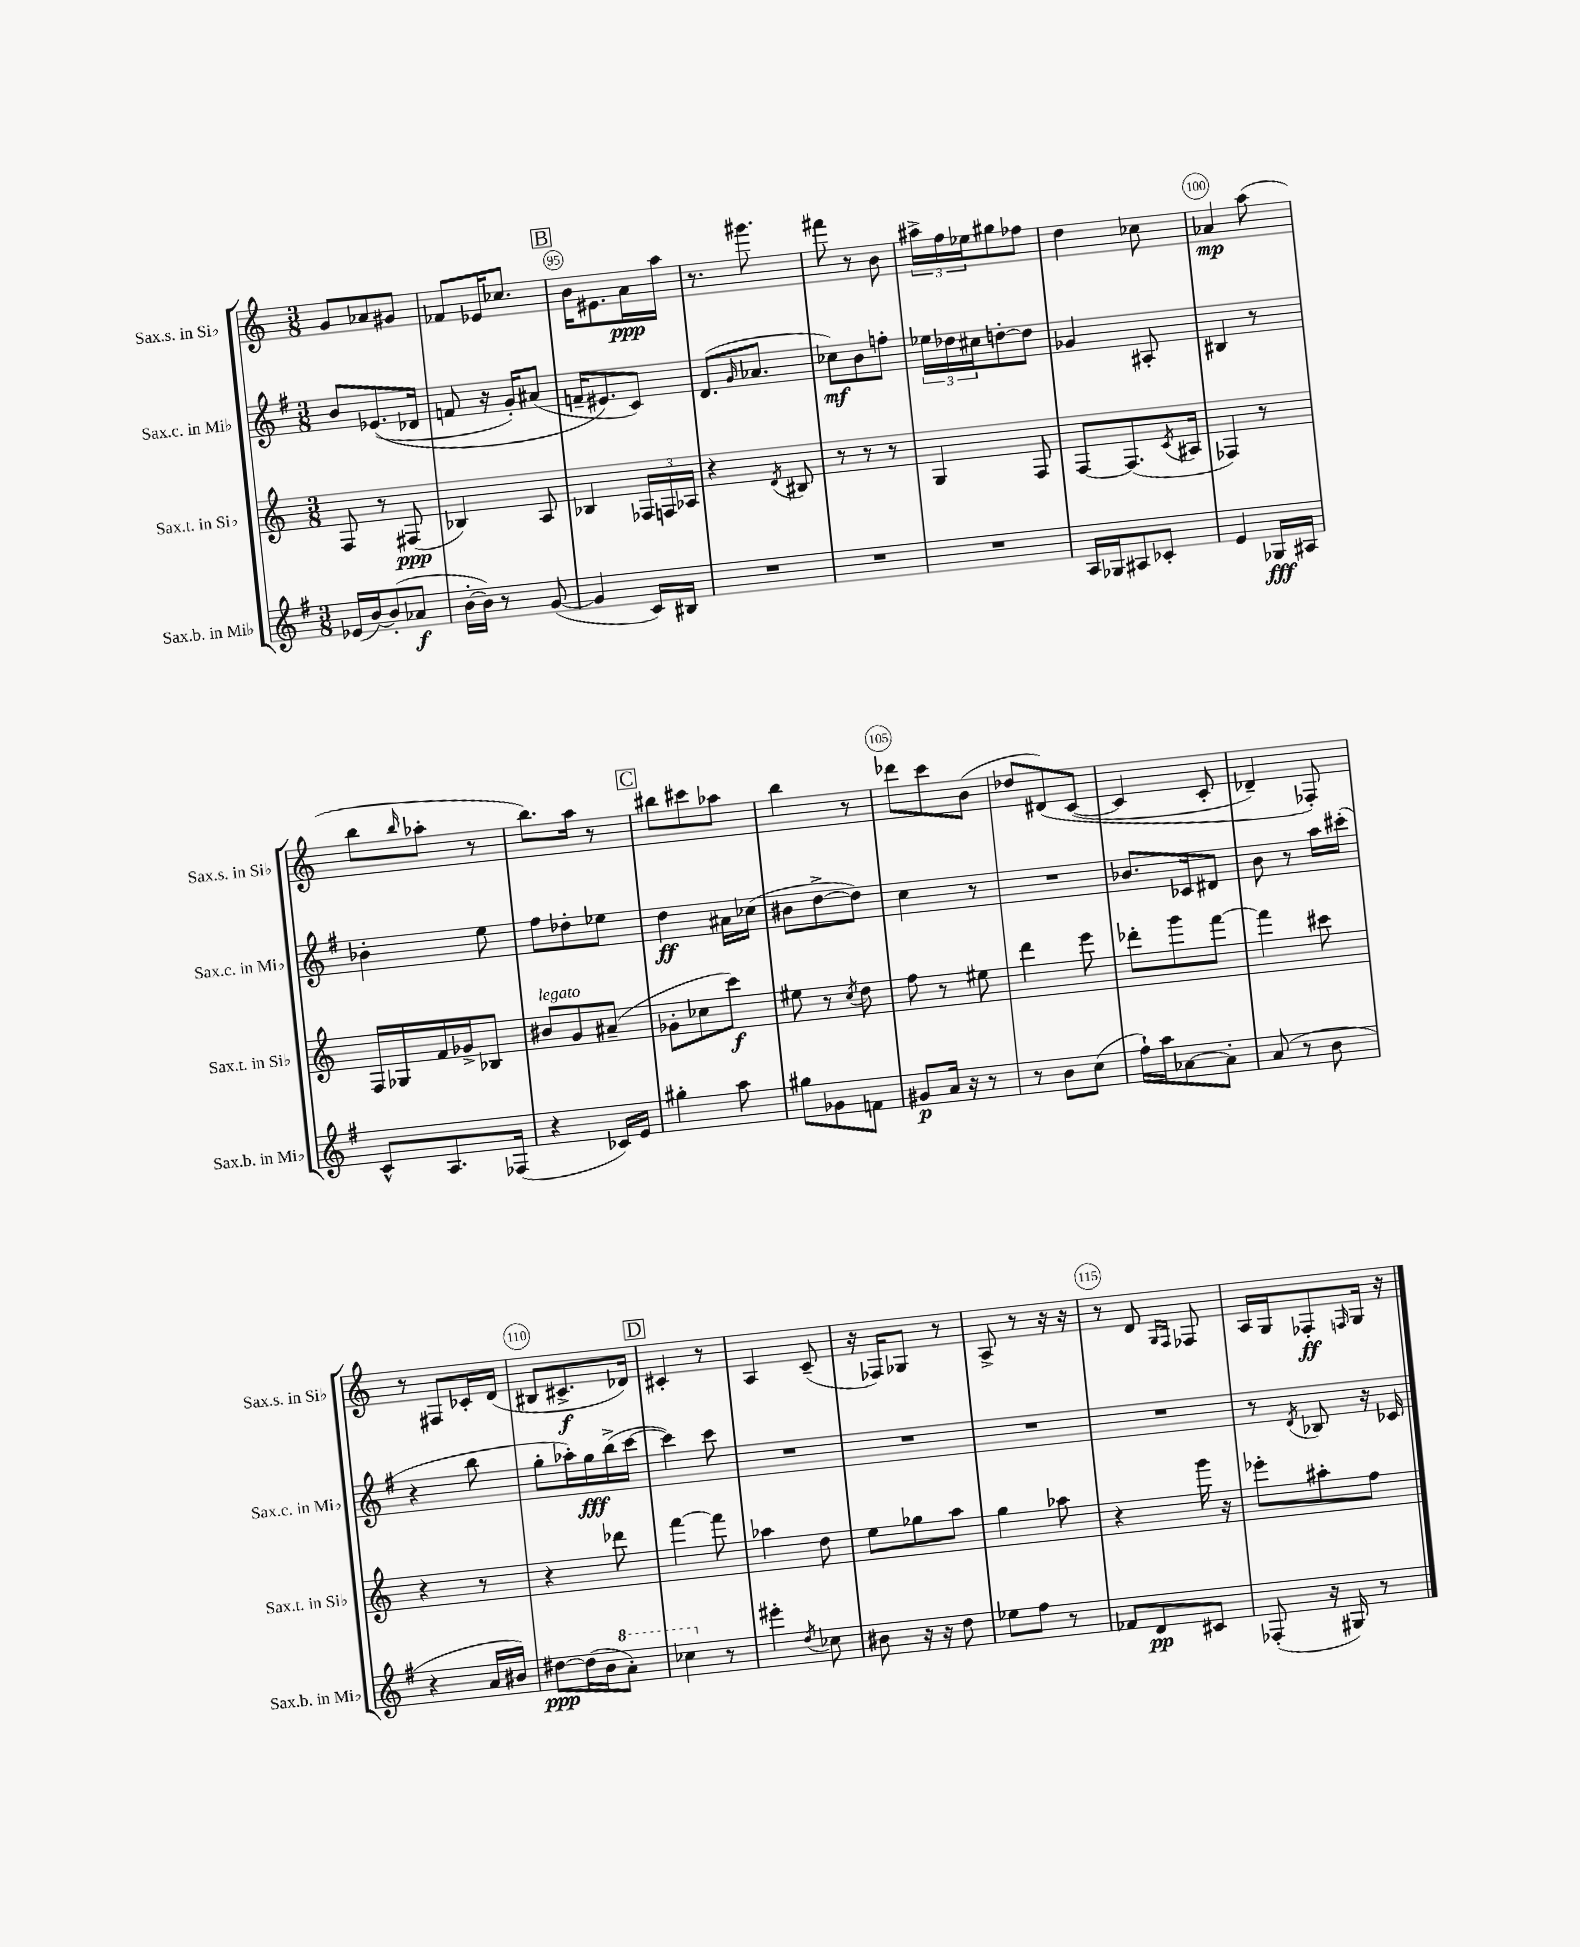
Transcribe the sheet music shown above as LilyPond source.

<<
\new StaffGroup <<
\new Staff = "s0" \with { instrumentName = "Sax.s. in Sib" shortInstrumentName = "Sax.s. in Sib" } {
    \clef treble \key c \major \numericTimeSignature \time 3/8
    g'8 aes'8 gis'8 |
    fes'8 ees'16 ces''8. |
    \mark \markup { \box "B" } b'16 eis'8. a'16\ppp a''16 |
    r8. gis'''8. |
    fis'''8 r8 b'8 |
    \tuplet 3/2 { ais''16-> f''16 ees''16 } gis''8 fes''8 |
    d''4 ces''8 |
    aes'4\mp a''8( |
    b''8 \grace { b''16 } aes''8-. r8 |
    b''8.) a''16 r8 |
    \mark \markup { \box "C" } bis''8 cis'''8 aes''8 |
    b''4 r8 |
    des'''8 c'''8 b'8( |
    des''8 dis'8)\( c'8~( |
    c'4 c'8-. |
    des'4--) fes8-.\) |
    r8 fis8 ces'16-. d'16( |
    bis8 cis'8.->\f des'16) |
    \mark \markup { \box "D" } cis'4-. r8 |
    a4 c'8--( |
    r16 fes16) ges8 r8 |
    a8-> r8 r16 r16 |
    r8 d'8 \grace { g16 f16 } fes8 |
    a16 g16 fes8-.\ff \grace { f16 } g16 r16 \bar "|." |
}
\new Staff = "s1" \with { instrumentName = "Sax.c. in Mib" shortInstrumentName = "Sax.c. in Mib" } {
    \clef treble \key g \major \numericTimeSignature \time 3/8
    b'8 ees'8.(\( des'16 |
    f'8 r16 g'16-.) ais'8( |
    \mark \markup { \box "B" } f'16-- eis'8.\) c'8) |
    d'8.( \grace { g'16 } aes'8. |
    ces''8\mf) b'8 f''8-. |
    \tuplet 3/2 { ees''16 des''16 cis''16 } d''8~-. d''8 |
    ges'4 ais8-. |
    bis4 r8 |
    bes'4-. e''8 |
    fis''8 des''8-. ees''8 |
    \mark \markup { \box "C" } d''4\ff ais'16 ces''16( |
    bis'8 d''8~-> d''8) |
    c''4 r8 |
    R4. |
    bes'8. ces'16 dis'8 |
    b'8 r8 a''16 cis'''16-.( |
    r4 b''8 |
    g''8-. aes''16-.) g''16\fff b''16->( c'''16~ |
    \mark \markup { \box "D" } c'''4) c'''8 |
    R4. |
    R4. |
    R4. |
    R4. |
    r8 \acciaccatura { d'8 } bes8 r16 ces'16 \bar "|." |
}
\new Staff = "s2" \with { instrumentName = "Sax.t. in Sib" shortInstrumentName = "Sax.t. in Sib" } {
    \clef treble \key c \major \numericTimeSignature \time 3/8
    f8 r8 fis8\ppp( |
    bes4) a8 |
    \mark \markup { \box "B" } bes4 \tuplet 3/2 { fes16 f16 aes16 } |
    r4 \acciaccatura { d'8 } bis8 |
    r8 r8 r8 |
    g4 f8 |
    f8~ f8.( \acciaccatura { c'8 } ais16 |
    fes4) r8 |
    f16 ges16 f'16 ges'16-> bes8 |
    bis'8^\markup { \italic "legato" } g'8 ais'8--( |
    \mark \markup { \box "C" } ges'8-. ces''8 c'''8\f) |
    eis''8 r8 \acciaccatura { c''8 } d''8 |
    f''8 r8 eis''8 |
    d'''4 e'''8 |
    des'''8-. g'''8 f'''8~ |
    f'''4 cis'''8 |
    r4 r8 |
    r4 des'''8 |
    \mark \markup { \box "D" } f'''4~ f'''8 |
    aes''4 d''8 |
    e''8 ges''8 a''8 |
    g''4 aes''8 |
    r4 g'''16 r16 |
    ees'''8-. ais''8-. f''8 \bar "|." |
}
\new Staff = "s3" \with { instrumentName = "Sax.b. in Mib" shortInstrumentName = "Sax.b. in Mib" } {
    \clef treble \key g \major \numericTimeSignature \time 3/8
    ees'16( b'16~) b'8-.( aes'8\f |
    b'16~-. b'16) r8 g'8~( |
    \mark \markup { \box "B" } g'4 c'16) bis16 |
    R4. |
    R4. |
    R4. |
    a16 ges16 ais8 ces'8-. |
    e'4 ges16\fff ais16 |
    c'8-^ a8. fes16( |
    r4 ces'16) e'16 |
    \mark \markup { \box "C" } gis''4-. a''8 |
    gis''8 ges'8 f'8 |
    gis'8\p a'16 r16 r8 |
    r8 b'8 c''8( |
    fis''16-!) a''16 aes'8~ aes'8-. |
    a'8( r8 b'8 |
    r4 a'16 bis'16) |
    dis''8~\ppp dis''16( b'16 \ottava #1 a''8-.) |
    \mark \markup { \box "D" } ces'''4 \ottava #0 r8 |
    eis'''4-. \acciaccatura { d''8 } ces''8 |
    bis'8 r16 r16 d''8 |
    ees''8 fis''8 r8 |
    fes'8 d'8\pp cis'8 |
    fes8-.( r16 gis16) r8 \bar "|." |
}
>>
>>
\layout { \context { \Score currentBarNumber = #93 \override BarNumber.break-visibility = ##(#f #t #t) barNumberVisibility = #(every-nth-bar-number-visible 5) \override BarNumber.stencil = #(make-stencil-circler 0.1 0.3 ly:text-interface::print) } }
